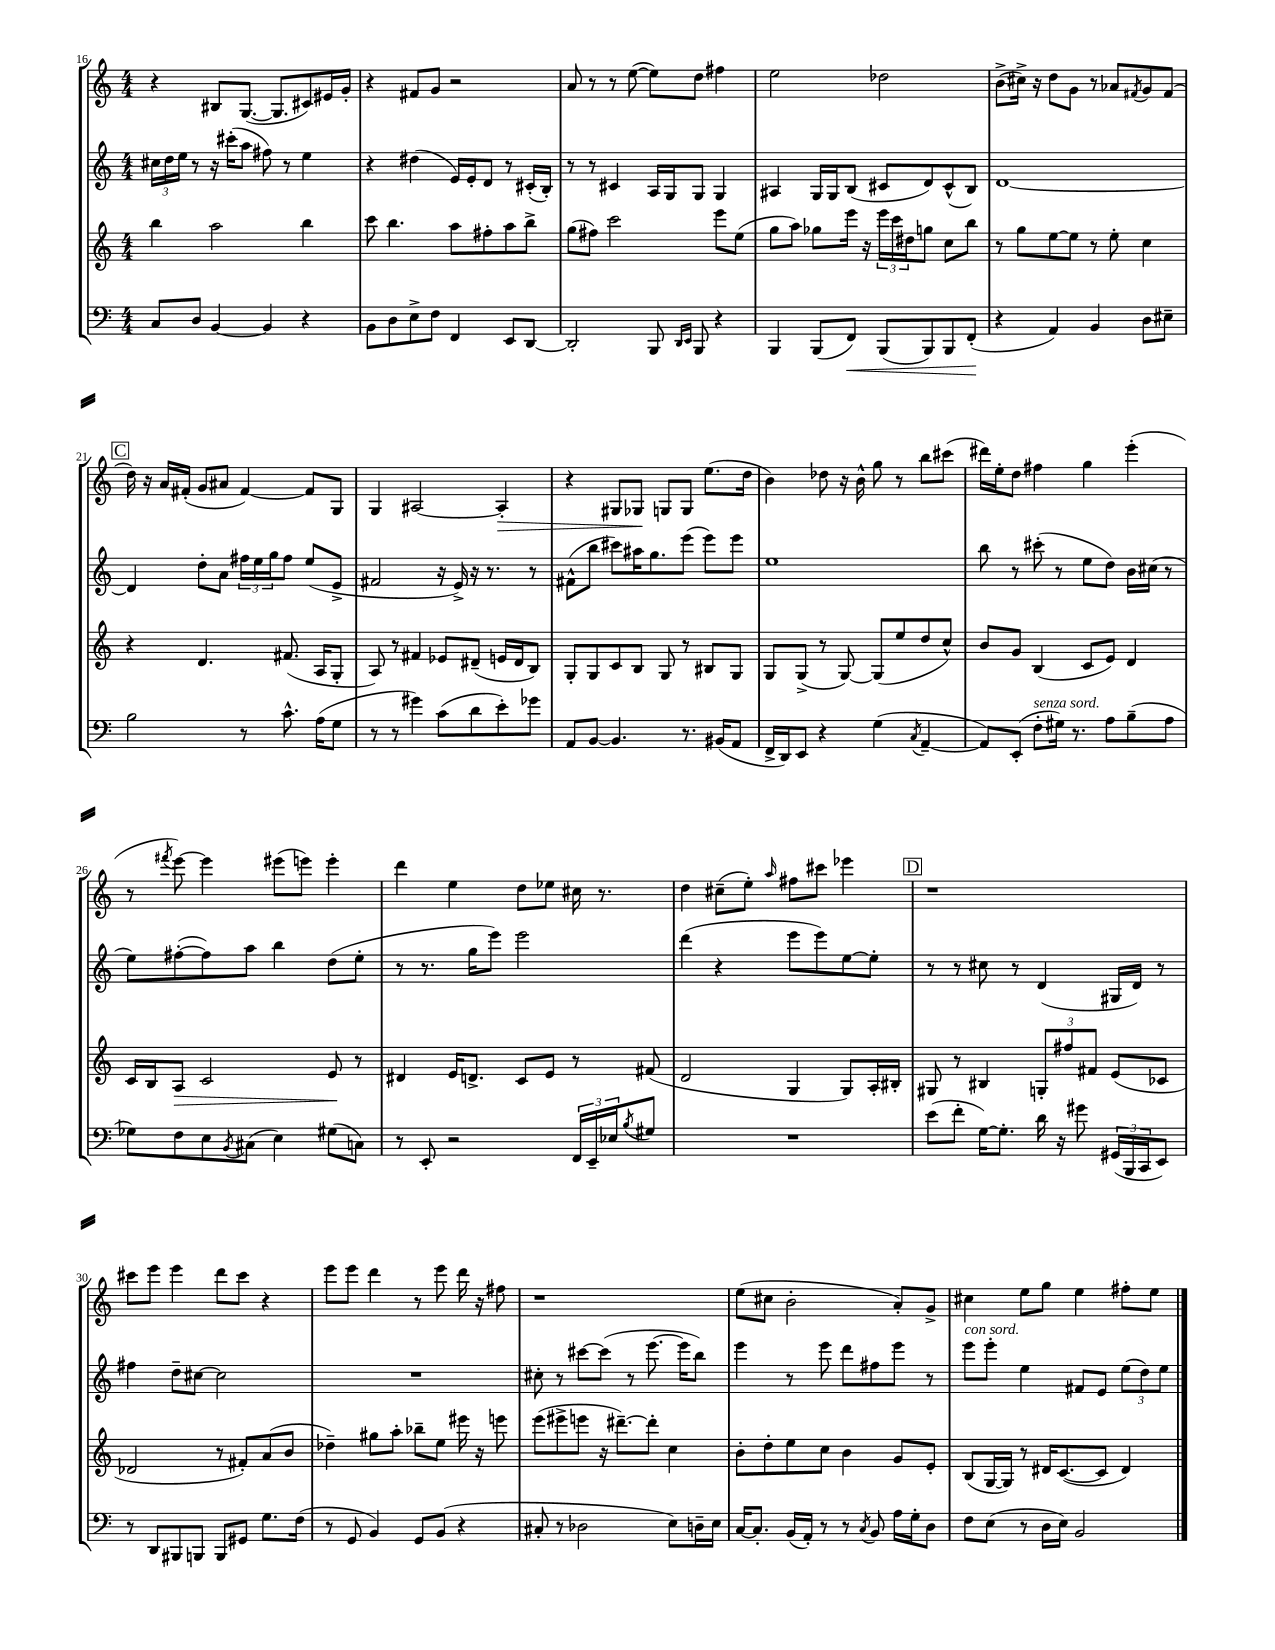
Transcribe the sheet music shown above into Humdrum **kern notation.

**kern	**kern	**kern	**kern
*staff4	*staff3	*staff2	*staff1
*clefF4	*clefG2	*clefG2	*clefG2
*k[]	*k[]	*k[]	*k[]
*M4/4	*M4/4	*M4/4	*M4/4
8C/L	4bb\	24cc#\LL	4r
.	.	24dd\	.
.	.	24ee\JJ	.
8D/J	.	8r	.
[4BB/	2aa\	16r	8B#/L
.	.	(16ccc#'\LK	.
.	.	8aa\J	([8.G/J
4BB/]	.	8ff#\)	.
.	.	.	8.G/]L
.	.	8r	.
4r	4bb\	4ee\	8c#/)
.	.	.	16e#/L
.	.	.	16g'/JJ
=	=	=	=
8BB\L	8ccc\	4r	4r
8D\	4.bb\	.	.
8E^\	.	(4dd#\	8f#/L
8F\J	.	.	8g/J
4FF/	8aa\L	16e/LL)	2r
.	.	16e'/J	.
.	8ff#'\	8d/J	.
8EE/L	8aa\	8r	.
[8DD/J	8bb^\J	(16c#'/LL	.
.	.	16B'/JJ)	.
=	=	=	=
2DD'/]	(8gg\L	8r	8a/
.	8ff#\J)	8r	8r
.	2ccc\	4c#/	8r
.	.	.	([8ee\
8BBB/	.	16A/LL	8ee\]L)
.	.	16G/J	.
16qqDD/LL	.	.	.
16qqEE/JJ	.	.	.
8BBB/	.	8G/J	8dd\J
4r	8eee\L	4G/	4ff#\
.	(8ee\J	.	.
=	=	=	=
4BBB/	8gg\L	4A#/	2ee\
.	8aa\J)	.	.
(8BBB/L	8gg-\L	16G/LL	.
.	.	16G/J	.
8FF/J)	16eee\Jk	(8B/J	.
.	16r	.	.
(8BBB/L	24eee\LL	8c#/L	2dd-\
.	24ccc\	.	.
.	24dd#\J	.	.
8BBB/)	8gg\J	8d/)	.
8BBB/	8cc\L	(8c#^^/	.
(8FF'/J	8bb\J	8B/J)	.
=	=	=	=
4r	8r	[1d	(8b^\L
.	8gg\L	.	16cc#^\Jk)
.	.	.	16r
4AA/)	[8ee\	.	8dd\L
.	8ee\]J	.	8g\J
4BB/	8r	.	8r
.	8ee'\	.	8a-/L
.	.	.	8qf#/
8D\L	4cc\	.	8g/
8E#~\J	.	.	(8f#/J
=	=	=	=
2B\	4r	4d/]	16dd\)
.	.	.	16r
.	.	.	16a/LL
.	.	.	(16f#'/JJ
.	4.d/	8dd'\L	8g/L
.	.	8a\J	8a#/J
8r	.	24ff#\LL	[4f#/)
.	.	24ee\	.
.	.	24gg\J	.
8.c^^\	(8.f#/	8ff#\J	.
.	.	(8ee/L	8f#/]L
(16A\LK	16A/LK	.	.
8G\J	8G'/J	8e^/J	8G/J
=	=	=	=
8r	8A/)	2f#/	4G/
8r	8r	.	.
4g#\)	4f#/	.	[2A#/
(8c\L	8e-/L	16r	.
.	.	16e^/)	.
8d\	(8d#~/J	16r	.
.	.	8.r	.
8e'\)	16e/LL	.	4A#'/]
.	16d#/J	.	.
8g-\J	8B/J)	8r	.
=	=	=	=
8AA/L	8G'/L	(8f#^^\L	4r
[8BB/J	8G/	8bb\J	.
4.BB/]	8c/	8ccc#\L)	8G#/L
.	8B/J	16aa#\K	8G-/J
.	.	8.gg\	.
.	8G/	.	8G/L
8.r	8r	(8eee\J	8G/J
.	8B#/L	8eee\L)	(8.ee\L
(16BB#/LK	.	.	.
8AA/J	8G/J	8eee\J	.
.	.	.	16dd\Jk
=	=	=	=
16FF^/LL	8G/L	1ee	4b\)
16DD/J)	.	.	.
8EE/J	(8G^/J	.	.
4r	8r	.	8dd-\
.	[8G/)	.	16r
.	.	.	16b^^\
(4G\	(8G/]L	.	8gg\
.	8ee/	.	8r
8qC/	.	.	.
[4AA~/	8dd/	.	8bb\L
.	8cc^^/J)	.	(8ccc#\J
=	=	=	=
8AA/]L)	8b/L	8bb\	16ddd#\LL)
.	.	.	16ee'\J
(8EE'/J	8g/J	8r	8dd\J
8F'\L	(4B/	(8ccc#'\	4ff#\
16G#\Jk)	.	8r	.
8.r	.	.	.
.	8c/L	8ee\L	4gg\
8A\L	8e/J)	8dd\J)	.
(8B~\	4d/	16b\LL	(4eee'\
.	.	(16cc#\JJ	.
8A\J	.	8r	.
=	=	=	=
8G-\L)	16c/LL	8ee\L)	8r
.	16B/J	.	.
.	.	.	8qfff#/
8F\	8A/J	([8ff#'\	[8eee\)
8E\	2c/	8ff#\])	4eee\]
8qBB/	.	.	.
(8C#\J	.	8aa\J	.
4E\)	.	4bb\	(8eee#\L
.	.	.	8eee\J)
(8G#\L	8e/	(8dd\L	4eee'\
8C\J)	8r	8ee'\J	.
=	=	=	=
8r	4d#/	8r	4ddd\
8EE'/	.	8.r	.
2r	16e/LK	.	4ee\
.	8.d^/J	16gg\LK	.
.	.	8eee\J)	.
.	8c/L	2eee\	8dd\L
.	8e/J	.	8ee-\J
24FF/LL	8r	.	16cc#\
24EE~/	.	.	.
.	.	.	8.r
24E-/J	.	.	.
8qB/	.	.	.
8G#/J	(8f#/	.	.
=	=	=	=
1r	2d/	(4ddd\	4dd\
.	.	4r	(8cc#~\L
.	.	.	8ee'\J)
.	.	.	16qqaa/
.	4G/	8eee\L	8ff#\L
.	.	8eee\)	8ccc#\J
.	8G/L)	[8ee\	4eee-\
.	16A'/L	8ee'\]J	.
.	16B#'/JJ	.	.
=	=	=	=
(8e\L	8G#/	8r	1r
8f'\J	8r	8r	.
[16G\LK)	4B#/	8cc#\	.
8.G'\]J	.	.	.
.	.	8r	.
16d\	12G'/L	(4d/	.
16r	.	.	.
.	12ff#/	.	.
8g#\	.	.	.
.	12f#/J	.	.
(24GG#/LL	(8e/L	16G#/LL	.
24BBB/	.	.	.
.	.	16d/JJ)	.
24CC/J	.	.	.
8EE/J)	8c-/J	8r	.
=	=	=	=
8r	2d-/	4ff#\	8ccc#\L
8DD/L	.	.	8eee\J
8BBB#/	.	8dd~\L	4eee\
8BBB/J	.	[8cc#\J	.
8BBB/L	8r	2cc#\]	8ddd\L
8GG#/J	8f#'/L)	.	8ccc#\J
8.G\L	(8a/	.	4r
.	8b/J	.	.
(16F\Jk	.	.	.
=	=	=	=
8r	4dd-~\)	1r	8eee\L
8GG/	.	.	8eee\J
4BB/)	8gg#\L	.	4ddd\
.	8aa'\J	.	.
8GG/L	8bb-~\L	.	8r
(8BB/J	8ee\J	.	8eee\
4r	16eee#\	.	16ddd\
.	16r	.	16r
.	8eee\	.	8ff#\
=	=	=	=
8C#'/	(8eee\L	8cc#'\	1r
8r	8eee#^\	8r	.
2D-\	8eee\J	[8ccc#\L	.
.	16r	(8ccc#\]J	.
.	[8.ddd#~\L)	.	.
.	.	8r	.
.	8ddd#'\]J	[8.eee\	.
8E\L)	4cc\	.	.
.	.	16eee\]LK	.
16D~\L	.	8bb\J)	.
16E\JJ	.	.	.
=	=	=	=
[16C/LK	8b'\L	4eee\	(8ee\L
8.C'/]J	.	.	.
.	8dd'\	.	8cc#\J
(16BB/LL	8ee\	8r	2b'\
16AA'/JJ)	.	.	.
8r	8cc\J	8eee\	.
8r	4b\	8ddd\L	.
8qC/	.	.	.
8BB/	.	8ff#\	.
16A\LL	8g/L	8eee\J	8a'/L)
16G'\J	.	.	.
8D\J	8e'/J	8r	8g^/J
=	=	=	=
8F\L	(8B/L	8eee\L	4cc#\
(8E\J	[16G/L	8eee'\J	.
.	16G/]JJ)	.	.
8r	8r	4ee\	8ee\L
16D\LL	16d#/LK	.	8gg\J
16E\JJ)	([8.c/	.	.
2BB/	.	8f#/L	4ee\
.	8c/]J	8e/J	.
.	4d#/)	(12ee\L	8ff#'\L
.	.	12dd\)	.
.	.	.	8ee\J
.	.	12ee\J	.
==	==	==	==
*-	*-	*-	*-
